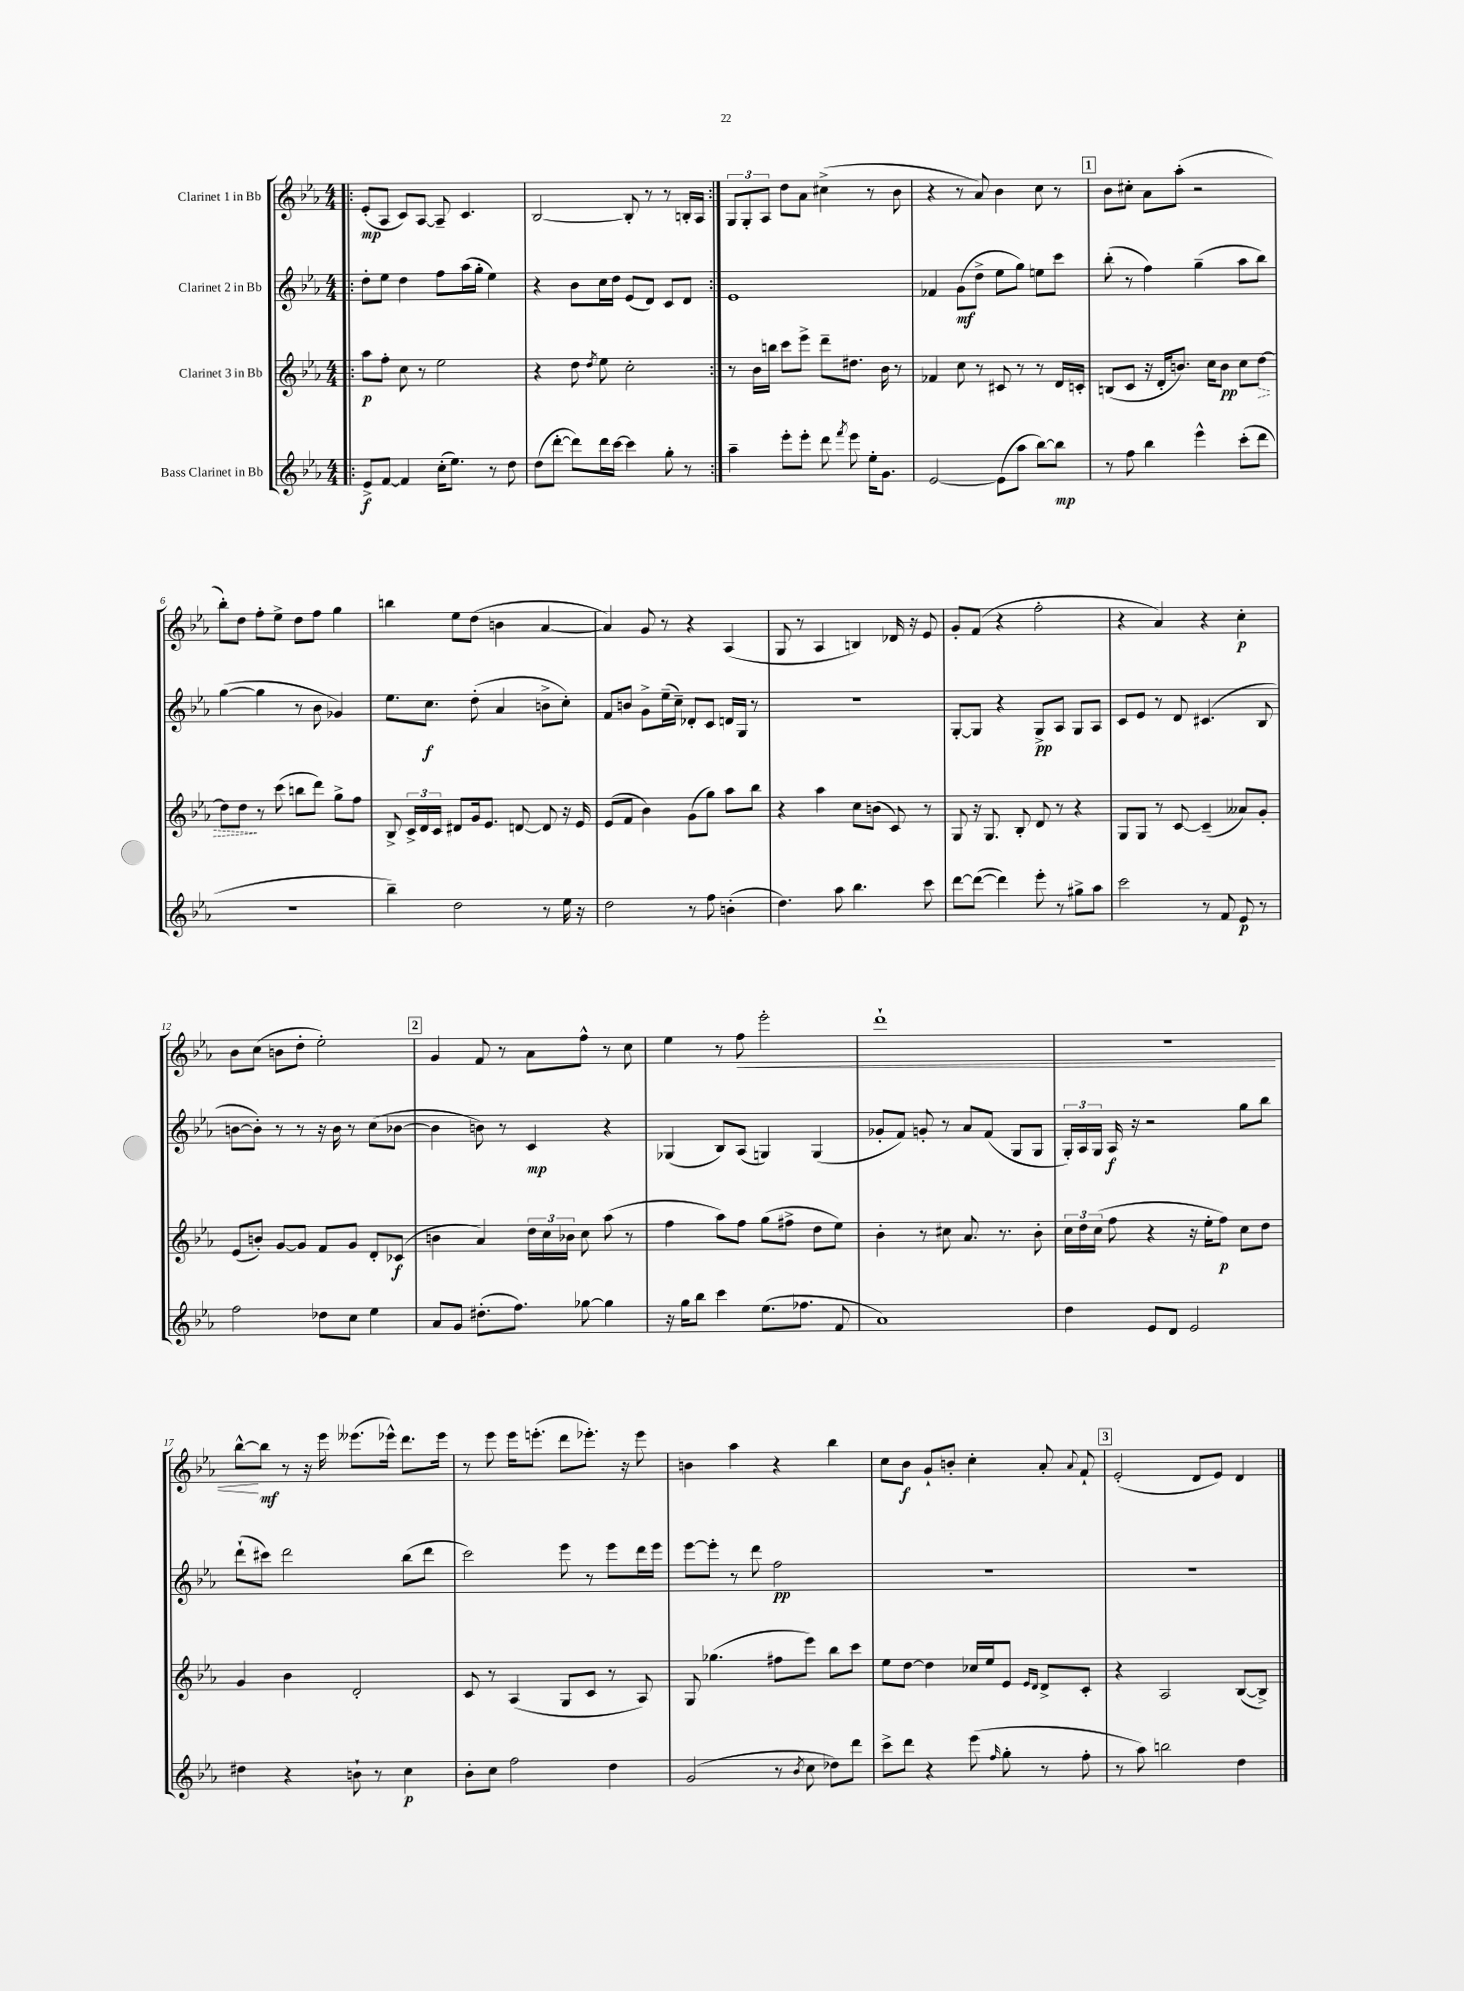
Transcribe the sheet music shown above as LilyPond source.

<<
\new StaffGroup <<
\new Staff = "s0" \with { instrumentName = "Clarinet 1 in Bb" } {
    \clef treble \key ees \major \numericTimeSignature \time 4/4
    \autoBeamOff \repeat volta 2 { \bar ".|:" ees'8[-.\mp( aes8] c'8[) aes8]~ aes8-- c'4. |
    bes2~ bes8-. r8 r8 b16[-. aes16] | }
    \tuplet 3/2 { g8[ g8-. aes8] } d''8[ aes'8] cis''4->( r8 bes'8 |
    r4 r8 aes'8) bes'4 c''8 r8 |
    \mark \markup { \box "1" } bes'8[ cis''8]-. aes'8[ aes''8]-.( r2 |
    bes''8[-.) d''8] f''8[-. ees''8]-> d''8[ f''8] g''4 |
    b''4 ees''8[ d''8]( b'4 aes'4~ |
    aes'4) g'8 r8 r4 aes4( |
    g8 r8 aes4 b4) des'16 r16 ees'8 |
    g'8[-. f'8]( r4 f''2-. |
    r4 aes'4) r4 c''4-.\p |
    bes'8[ c''8]( b'8[ d''8]-. ees''2-.) |
    \mark \markup { \box "2" } g'4 f'8 r8 aes'8[ f''8]-^ r8 c''8 |
    ees''4 r8 f''8\< ees'''2-. |
    d'''1-! |
    r1 |
    bes''8[~-^\! bes''8]\mf r8 r16 ees'''16 eeses'''8.[( ees'''16]-^) d'''8.[ ees'''16] |
    r8 ees'''8 ees'''16[ e'''8.]-.( d'''8[ ees'''8.]-.) r16 ees'''8 |
    b'4 aes''4 r4 bes''4 |
    c''8[ bes'8]\f g'8[-! b'8]-. c''4-. aes'8-. \appoggiatura { aes'8 } f'8-! |
    \mark \markup { \box "3" } ees'2-.( d'8[ ees'8]) d'4 \bar "|." |
}
\new Staff = "s1" \with { instrumentName = "Clarinet 2 in Bb" } {
    \clef treble \key ees \major \numericTimeSignature \time 4/4
    \autoBeamOff \repeat volta 2 { \bar ".|:" d''8[-. ees''8] d''4 f''8[ aes''16( g''16]-. ees''4) |
    r4 bes'8[ c''16 d''16] ees'8[( d'8]) c'8[ d'8] | }
    ees'1 |
    fes'4 g'8[\mf( d''8]-> ees''8[ g''8]) e''8[ c'''8] |
    \mark \markup { \box "1" } bes''8-.( r8 f''4) g''4--( aes''8[ bes''8]) |
    g''4~( g''4 r8 bes'8 ges'4) |
    ees''8.[ c''8.]\f d''8-.( aes'4 b'8[-> c''8]-.) |
    f'8[ b'8] g'8[-> ees''16--( c''16]--) des'8[-. c'8] d'16[ g16] r8 |
    R1 |
    g8[~-. g8] r4 g8[->\pp aes8] g8[ aes8] |
    c'8[ ees'8] r8 d'8 cis'4.( bes8 |
    b'8[~ b'8]-.) r8 r8 r16 b'16 r8 c''8[( bes'8]~ |
    \mark \markup { \box "2" } bes'4 b'8) r8 c'4\mp r4 |
    ges4( bes8[) aes8]( g4) g4( |
    ges'8[-. f'8]) g'8-. r8 aes'8[ f'8]( g8[ g8] |
    \tuplet 3/2 { g16[-.) aes16 g16] } aes16\f r16 r2 g''8[ bes''8] |
    d'''8[-!( cis'''8]) d'''2 bes''8[( d'''8] |
    c'''2) ees'''8 r8 ees'''8[ d'''16 ees'''16] |
    ees'''8[~ ees'''8]-. r8 d'''8 f''2\pp |
    R1 |
    \mark \markup { \box "3" } R1 \bar "|." |
}
\new Staff = "s2" \with { instrumentName = "Clarinet 3 in Bb" } {
    \clef treble \key ees \major \numericTimeSignature \time 4/4
    \autoBeamOff \repeat volta 2 { \bar ".|:" aes''8[\p f''8]-. c''8 r8 ees''2 |
    r4 d''8 \acciaccatura { d''8 } ees''8 c''2-. | }
    r8 bes'16[ b''16] c'''8[ ees'''8]-> d'''8[-- dis''8.] bes'16 r8 |
    fes'4 c''8 r8 cis'8 r8 r8 d'16[ c'16]-. |
    \mark \markup { \box "1" } b8[( c'8] r16 d'16[-. b'8.]) c''16[ b'8]\pp c''8[ \once \override Hairpin.style = #'dashed-line d''8]~\> |
    d''8[ d''8]\! r8 c'''8( b''8[ d'''8]) g''8[-> f''8] |
    bes8-> \tuplet 3/2 { c'16[-> d'16 c'16] } dis'8[ g'16 ees'8.] d'8~ d'8 r16 ees'16 |
    ees'8[( f'8] bes'4) g'8[( g''8]) aes''8[ bes''8] |
    r4 aes''4 c''8[ b'8]( c'8) r8 |
    g8 r16 g8. bes8-. d'8 r8 r4 |
    g8[ g8] r8 c'8~ c'4--( aeses'8[) g'8]-. |
    ees'8[( b'8]-.) g'8[~ g'8] f'8[ g'8] d'8[-. ces'8]\f( |
    \mark \markup { \box "2" } b'4 aes'4) \tuplet 3/2 { d''16[ c''16 bes'16] } c''8 aes''8( r8 |
    f''4 aes''8[) f''8] g''8[( fis''8]-> d''8[ ees''8]) |
    bes'4-. r8 cis''8 aes'8. r8. bes'8-. |
    \tuplet 3/2 { c''16[ d''16 c''16]( } f''8 r4 r16 ees''16[-. f''8]\p) c''8[ d''8] |
    g'4 bes'4 d'2-. |
    c'8 r8 aes4( g8[ c'8] r8 aes8) |
    g8 ges''4.( fis''8[ ees'''8]) bes''8[ c'''8] |
    ees''8[ d''8]~ d''4 ces''16[ ees''16 ees'8] \grace { ees'16[ d'16] } d'8[-> c'8]-. |
    \mark \markup { \box "3" } r4 aes2 bes8[~( bes8]->) \bar "|." |
}
\new Staff = "s3" \with { instrumentName = "Bass Clarinet in Bb" } {
    \clef treble \key ees \major \numericTimeSignature \time 4/4
    \autoBeamOff \repeat volta 2 { \bar ".|:" ees'8[->\f f'8]~ f'4 c''16[-.( ees''8.]) r8 d''8 |
    d''8[( d'''8]~-. d'''8[) d'''16 c'''16]~ c'''4 g''8-. r8 | }
    aes''4-- ees'''8[-. ees'''8]-. d'''8 \acciaccatura { f'''8 } ees'''8 ees''16[-. g'8.] |
    ees'2~ ees'8[( aes''8] bes''8[~) bes''8]\mp |
    \mark \markup { \box "1" } r8 f''8 bes''4 ees'''4-^ c'''8[-.( d'''8] |
    r1 |
    bes''4--) d''2 r8 ees''16 r16 |
    d''2 r8 f''8 b'4-.( |
    d''4.) aes''8 bes''4. c'''8 |
    d'''8[~ d'''8]~( d'''4) ees'''8-. r8 gis''8[-> aes''8] |
    c'''2 r8 f'8 ees'8\p r8 |
    f''2 des''8[ c''8] ees''4 |
    \mark \markup { \box "2" } aes'8[ g'8] dis''8.[-.( f''8.]) ges''8~ ges''4 |
    r16 g''16[ bes''8] c'''4 ees''8.[( fes''8.] f'8 |
    aes'1) |
    d''4 ees'8[ d'8] ees'2 |
    dis''4 r4 b'8-! r8 c''4\p |
    bes'8[-. c''8] f''2 d''4 |
    g'2( r8 \acciaccatura { bes'8 } c''8 des''8[) d'''8] |
    c'''8[-> d'''8] r4 ees'''8( \grace { f''16 } g''8-. r8 f''8-. |
    \mark \markup { \box "3" } r8 aes''8) b''2 d''4 \bar "|." |
}
>>
>>
